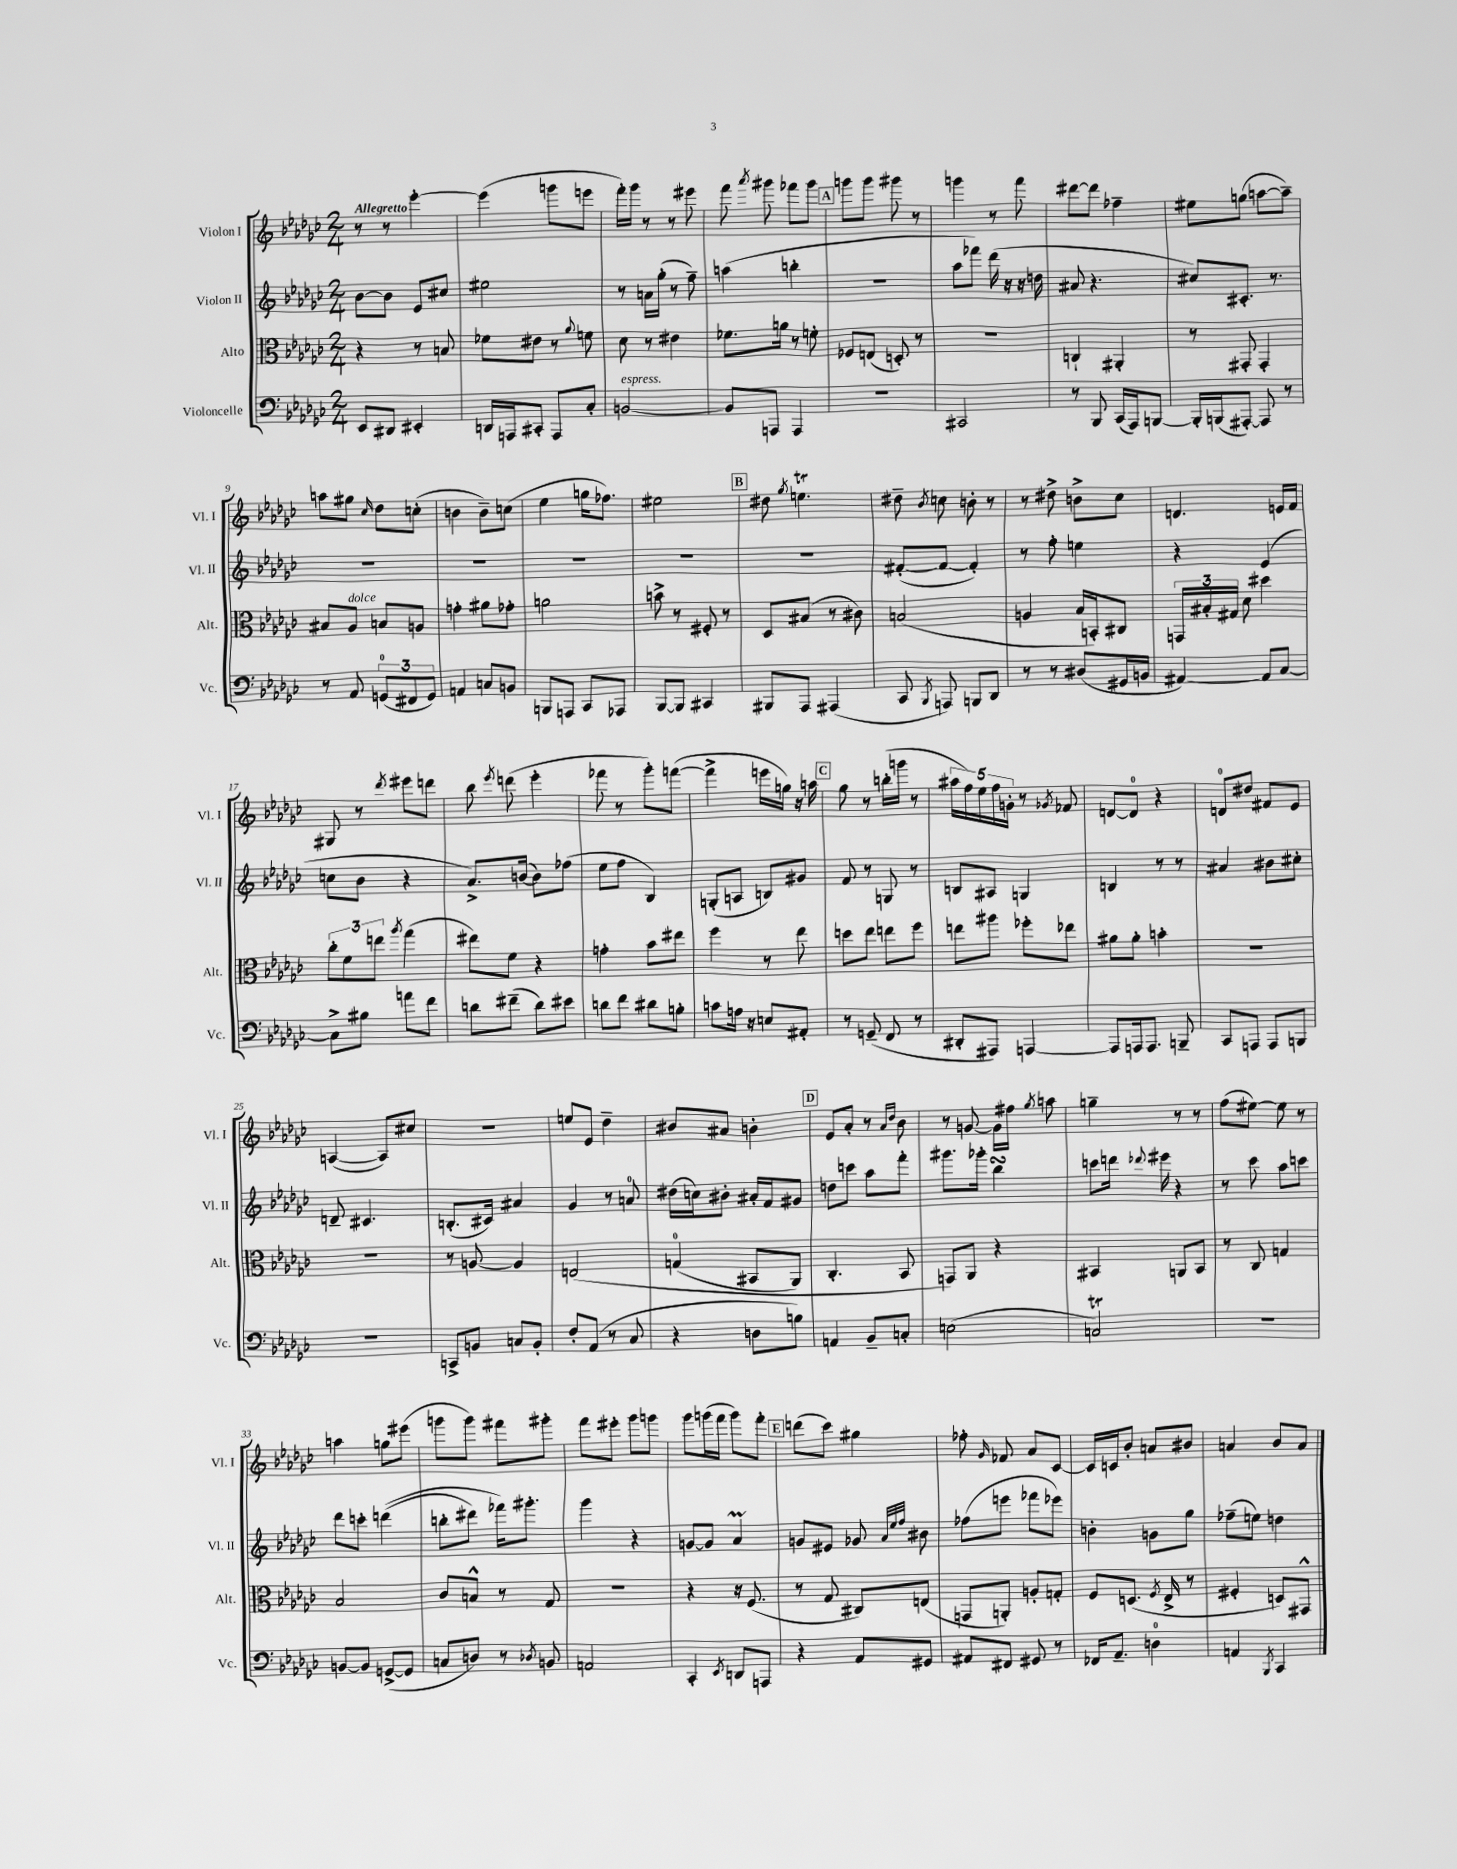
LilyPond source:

<<
\new StaffGroup <<
\new Staff = "s0" \with { instrumentName = "Violon I" shortInstrumentName = "Vl. I" } {
    \clef treble \key ges \major \numericTimeSignature \time 2/4 \tempo "Allegretto"
    \autoBeamOff r8 r8 ees'''4~-. |
    ees'''4( g'''8[ e'''8] |
    f'''16[-.) ges'''16] r8 r8 eis'''8 |
    f'''8 \acciaccatura { aes'''8 } gis'''8 fes'''8[ gis'''8] |
    \mark \markup { \box "A" } g'''8[ g'''8] gis'''8 r8 |
    g'''4 r8 f'''8 |
    dis'''8[~ dis'''8] fes''4-- |
    eis''8[ g''8]( a''8[~ a''8]--) |
    a''8[ gis''8] \grace { ces''16 } des''8[ c''8]-.( |
    b'4 b'8[--) c''8]( |
    ees''4 g''16[ fes''8.]) |
    eis''2 |
    \mark \markup { \box "B" } dis''8 \acciaccatura { ges''8 } e''4.\trill |
    dis''8-- \acciaccatura { bes'8 } c''8 b'8-. r8 |
    r8 dis''8-> b'8[-> ces''8] |
    d'4. e'16[ f'16] |
    gis8 r8 \acciaccatura { des'''8 } eis'''8[ d'''8] |
    bes''8 \acciaccatura { ees'''8 } d'''8( ees'''4-. |
    fes'''8 r8 ges'''8[-.) f'''8]~( |
    f'''4-> e'''16[ g''16]) r16 a''16 |
    \mark \markup { \box "C" } ges''8 r8 b''16[-.( g'''16] r8 |
    \tuplet 5/4 { ais''16[ f''16) ees''16 f''16 g'16]-. } r8 \acciaccatura { ges'8 } fes'8 |
    d'8[~ d'8]-0 r4 |
    d'8[-0 dis''8] fis'8[ ees'8] |
    a4~( a8[) cis''8] |
    R2 |
    e''8[ ees'8] des''4-- |
    bis'8[ ais'8] b'4-. |
    \mark \markup { \box "D" } ees'8[ aes'8]-. r8 \grace { aes'16[ des''16] } bes'8 |
    r8 g'8~ g'16[ fis''16] \acciaccatura { ges''8 } a''8 |
    g''4-- r8 r8 |
    f''8[( eis''8]~) eis''8 r8 |
    a''4 g''8[ eis'''8]( |
    g'''8[ g'''8]) fis'''8[ gis'''8]-. |
    f'''8[ eis'''8]-. ges'''8[ g'''8] |
    ges'''8[ g'''16( f'''16] g'''8[) f'''8]-. |
    \mark \markup { \box "E" } d'''8[( ces'''8]) gis''4 |
    fes''8-. \grace { ges'16 } fes'8 aes'8[ ces'8]~ |
    ces'16[ c'16 bes'8]-. a'8[ bis'8] |
    a'4 bes'8[ a'8] \bar "|." |
}
\new Staff = "s1" \with { instrumentName = "Violon II" shortInstrumentName = "Vl. II" } {
    \clef treble \key ges \major \numericTimeSignature \time 2/4
    \autoBeamOff bes'8[~ bes'8] ees'8[ cis''8] |
    eis''2 |
    r8 a'16[ ges''16]-.( r8 f''8--) |
    a''4( b''4-. |
    \mark \markup { \box "A" } r2 |
    aes''8[ fes'''8]) des'''16( r16 r16 d''16 |
    ais'8 r4. |
    cis''8[) cis'8.]-. r8. |
    R2 |
    R2 |
    R2 |
    R2 |
    \mark \markup { \box "B" } R2 |
    fis'8[~-.( fis'8]~ fis'4-.) |
    r8 f''8-. e''4 |
    r4 ees'4( |
    c''8[ bes'8] r4 |
    aes'8.[->) b'16]~( b'8[) fes''8]( |
    ees''8[ f''8] bes4) |
    g8[-.( a8] b8[) gis'8] |
    \mark \markup { \box "C" } f'8 r8 g8 r8 |
    b8[ ais8] g4 |
    b4 r8 r8 |
    ais'4 bis'8[ cis''8]-. |
    d'8-- cis'4. |
    b8.[-.( cis'16]) ais'4 |
    ges'4 r8 a'8-0 |
    dis''16[( c''16) bis'8]-. ais'16[-. f'16 gis'8] |
    \mark \markup { \box "D" } d''8[ c'''8] aes''8[ f'''8]-. |
    gis'''8.[ ges'''16]-. bes''4\turn |
    c'''8[ d'''16] \appoggiatura { des'''8 } eis'''16 r4 |
    r8 ces'''8 aes''8[ c'''8] |
    des'''8[ c'''8]-. d'''4(\( |
    b''8[-. dis'''8]) fes'''16[\) gis'''8.]-. |
    ges'''4 r4 |
    g'8[~ g'8] aes'4\prall |
    \mark \markup { \box "E" } g'8[ eis'8] ges'8 \grace { aes'32[ ees''32 f''32] } bis'8 |
    fes''8[( e'''8] fes'''8[ ees'''8]) |
    b'4-. g'8[ ges''8] |
    fes''8[--( e''8]) d''4 \bar "|." |
}
\new Staff = "s2" \with { instrumentName = "Alto" shortInstrumentName = "Alt." } {
    \clef alto \key ges \major \numericTimeSignature \time 2/4
    \autoBeamOff r4 r8 b8 |
    fes'8[ eis'8] r8 \appoggiatura { aes'8 } f'8 |
    des'8 r8 eis'4 |
    fes'8.[ a'16] r8 f'8-. |
    \mark \markup { \box "A" } fes8[ e8]( d8-.) r8 |
    r2 |
    c4-! ais,4-. |
    r8 gis,8-. gis,4-. |
    bis8[ aes8]^\markup { \italic "dolce" } b8[ a8] |
    g'4-. ais'8[ ges'8]-. |
    a'2 |
    b'8-> r8 fis8-. r8 |
    \mark \markup { \box "B" } des8[ bis8]( r8 cis'8) |
    b2( |
    a4 bes16[ b,16-.) cis8] |
    \tuplet 3/2 { g,16[ bis16-. gis16] } des'8 dis''4 |
    \tuplet 3/2 { ces''8[-. f'8 e''8] } \acciaccatura { aes''8 } ges''4( |
    eis''8[) f'8] r4 |
    g'4-. bes'8[ eis''8] |
    f''4 r8 ees''8 |
    \mark \markup { \box "C" } d''8[ ees''8] e''8[ f''8] |
    e''8[ ais''8] fes''8[-. ees''8] |
    ais'8[ ais'8]-. b'4-. |
    R2 |
    R2 |
    r8 a8~ a4 |
    e2\( |
    g4-0( bis,8[ aes,8]) |
    \mark \markup { \box "D" } ces4.-. bes,8 |
    g,8[\) aes,8] r4 |
    bis,4 a,8[ bis,8] |
    r8 ces8 g4 |
    bes2 |
    ces'8[ b8]-^ r8 ges8 |
    r2 |
    r4 r16 f8.( |
    \mark \markup { \box "E" } r8 ges8 cis8[) e8]( |
    g,8[ a,8]-.) a8[-. g8]-. |
    f8[ d8.]( \acciaccatura { f8 } ees16-> r8 |
    fis4-. d8[) gis,8]-^ \bar "|." |
}
\new Staff = "s3" \with { instrumentName = "Violoncelle" shortInstrumentName = "Vc." } {
    \clef bass \key ges \major \numericTimeSignature \time 2/4
    \autoBeamOff ees,8[ dis,8] eis,4-. |
    d,16[ a,,16 cis,8]-. a,,8[ ces8]-. |
    b,2~^\markup { \italic "espress." } |
    b,8[ a,,8] a,,4 |
    \mark \markup { \box "A" } R2 |
    cis,2 |
    r8 bes,,8 ces,16[( aes,,16) b,,8]~ |
    b,,16[-. b,,16( ais,,8]~-.) ais,,8 r8 |
    r8 aes,8 \tuplet 3/2 { g,8[-0( fis,8 g,8]) } |
    a,4 c8[ b,8] |
    b,,8[ a,,8] ces,8[ aes,,8] |
    bes,,8[~ bes,,8] cis,4 |
    \mark \markup { \box "B" } bis,,8[ aes,,8] ais,,4( |
    ces,8 \acciaccatura { bes,,8 } a,,8) b,,8[ des,8] |
    r8 r8 dis8[( gis,16 b,16] |
    ais,4~) ais,8[ ces8]~ |
    ces8[-> bis8] a'8[ f'8] |
    d'8[ fis'8]--( d'8[) eis'8] |
    d'8[ f'8] dis'8[ b8]-. |
    c'8[ a16] r16 e8[ ais,8]-. |
    \mark \markup { \box "C" } r8 g,8--( f,8 r8 |
    dis,8[-. ais,,8]) a,,4~ |
    a,,8[ a,,16 a,,8.] b,,8-- |
    ces,8[ a,,8] a,,8[ b,,8] |
    r2 |
    c,8[-> b,8] c8[ b,8]-. |
    f8[-. aes,8]( r8 ces8 |
    r4 d8[ b8]) |
    \mark \markup { \box "D" } a,4 bes,8[-- c8]-. |
    e2( |
    c2\trill) |
    R2 |
    b,8[~ b,8] g,8[~->( g,8] |
    c8[ d8]) r8 \acciaccatura { des8 } b,8 |
    a,2 |
    ces,4-. \acciaccatura { ees,8 } d,8[ a,,8] |
    \mark \markup { \box "E" } r4 aes,8[ gis,8] |
    ais,8[ fis,8] gis,8 r8 |
    fes,16[ aes,8.]-- d4-0 |
    a,4 \acciaccatura { bes,,8 } ces,4 \bar "|." |
}
>>
>>
